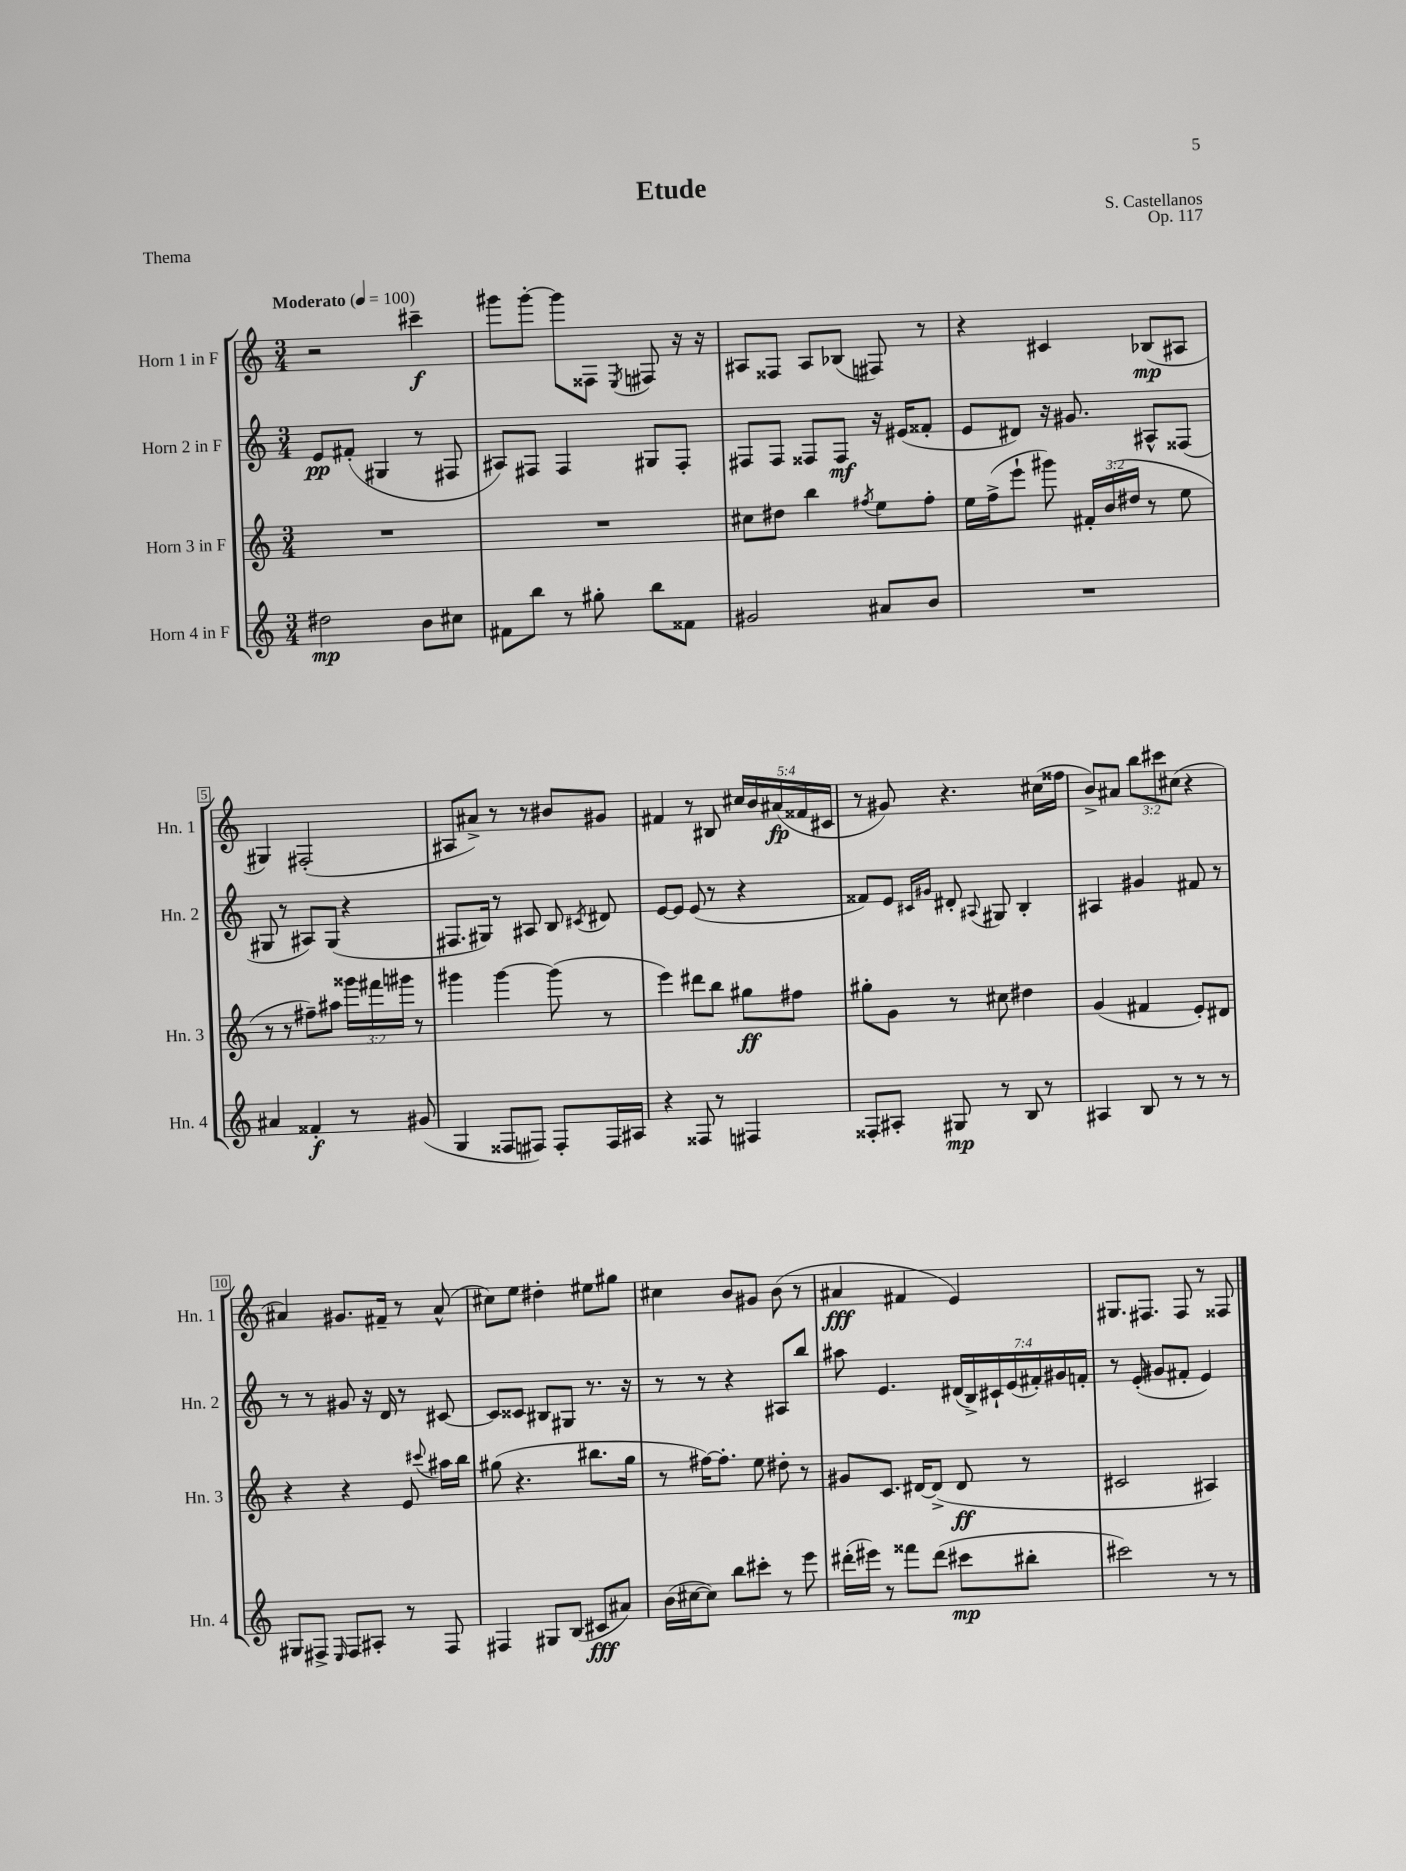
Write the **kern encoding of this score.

**kern	**kern	**kern	**kern
*staff4	*staff3	*staff2	*staff1
*clefG2	*clefG2	*clefG2	*clefG2
*k[]	*k[]	*k[]	*k[]
*M3/4	*M3/4	*M3/4	*M3/4
*MM100	*MM100	*MM100	*MM100
2dd#	2.r	8e	2r
.	.	(8f#'	.
.	.	4G#	.
8b	.	8r	4ccc#~
8cc#	.	8F#	.
=	=	=	=
8f#	2.r	8A#)	8ggg#
8bb	.	8F#	[8ggg#'
8r	.	4F#	8ggg#]
8gg#'	.	.	8F##
.	.	.	8qE
8bb	.	8G#	8F#
8f##	.	8F#'	16r
.	.	.	16r
=	=	=	=
2g#	8cc#	8F#	8A#
.	8dd#	8F#	8F##
.	4bb	8F##	8A#
.	.	8F##	(8B-
.	8qff#	.	.
8a#	8ee	16r	8F#)
.	.	(16e#	.
8b	8ff#'	8f##'	8r
=	=	=	=
2.r	16ee	8e	4r
.	(16ff^	.	.
.	8eee`	8d#)	.
.	8ggg#)	16r	4c#
.	.	8.g#	.
.	24f#'	.	.
.	(24b	.	.
.	24dd#	.	.
.	8r	8A#^^	(8B-
.	8ee	(8F##	8A#
=	=	=	=
4a#	8r	8G#	4G#)
.	8r	8r	.
4f##'	8ff#~)	8A#)	(2F#'
.	8aa#	(8G#	.
8r	24ggg##	4r	.
.	24fff#	.	.
.	24ggg#	.	.
(8g#	8r	.	.
=	=	=	=
4G	4ggg#	8.F#	8A#
.	.	.	8a#^)
.	.	16G#)	.
8F##	[4ggg#	8r	8r
8F#)	.	8A#	8r
8F#'	(8ggg#]	8B	8b#
.	.	8qc#	.
16F#	8r	8d#	8g#
16A#	.	.	.
=	=	=	=
4r	4eee)	[8e	4f#
.	.	8e]	.
8F##	8ddd#	(8e	8r
8r	8bb	8r	8B#
4F#	8gg#	4r	20cc#
.	.	.	20b
.	.	.	(20a#
.	8ff#	.	.
.	.	.	20f##
.	.	.	20c#
=	=	=	=
8F##'	8gg#'	8f##)	8r
8A#'	8g	8e	8g#)
.	.	16qqc#	.
.	.	16qqg#	.
8G#	8r	8d#'	4.r
.	.	8qqA#	.
8r	8cc#	8G#	.
8B	4dd#	4B'	.
8r	.	.	(16cc#
.	.	.	16ff##
=	=	=	=
4A#	(4g	4A#	8b^)
.	.	.	8a#
8B	4f#	4g#	12bb
.	.	.	12ccc#
8r	.	.	.
.	.	.	(12cc#
8r	8e')	8f#	4r
8r	8d#	8r	.
=	=	=	=
8G#	4r	8r	4a#)
8F#^	.	8r	.
16qqE	.	.	.
8F#	4r	8g#	8.g#
8A#'	.	16r	.
.	.	16d	16f#~
8r	8e	8r	8r
.	8qqccc#	.	.
8F#	16aa#	[8c#	(8a#^^
.	16bb	.	.
=	=	=	=
4F#	(8gg#	8c#]	8cc#)
.	4.r	8c##	8ee
8G#	.	8B#	4dd#'
(8B	.	8G#	.
8c#	8.bb#	8.r	8ee#
8a#)	.	.	8gg#
.	16gg#	16r	.
=	=	=	=
(16b	8r	8r	4cc#
[16cc#	.	.	.
8cc#])	[16ff#)	8r	.
.	8.ff#']	.	.
8bb	.	4r	8b
8ccc#'	8ee	.	8g#
8r	8dd#'	8A#	(8b
8eee	8r	8bb	8r
=	=	=	=
(16ddd#'	8g#	8aa#	4a#
16eee#)	.	.	.
8r	8.c	4.e	.
8fff##	.	.	4f#
.	[16d#	.	.
(8ddd#	(8d#^]	.	.
8ccc#	8d#	(28d#	4e)
.	.	28B^)	.
.	.	28c#`	.
.	.	(28e	.
8bb#'	8r	.	.
.	.	28f#')	.
.	.	28g#	.
.	.	28f'	.
=	=	=	=
2ccc#)	2c#	8r	8.G#
.	.	(8e'	.
.	.	.	8.F#
.	.	8g#	.
.	.	8f#'	8F#
8r	4A#)	4e)	8r
8r	.	.	8F##
==	==	==	==
*-	*-	*-	*-
